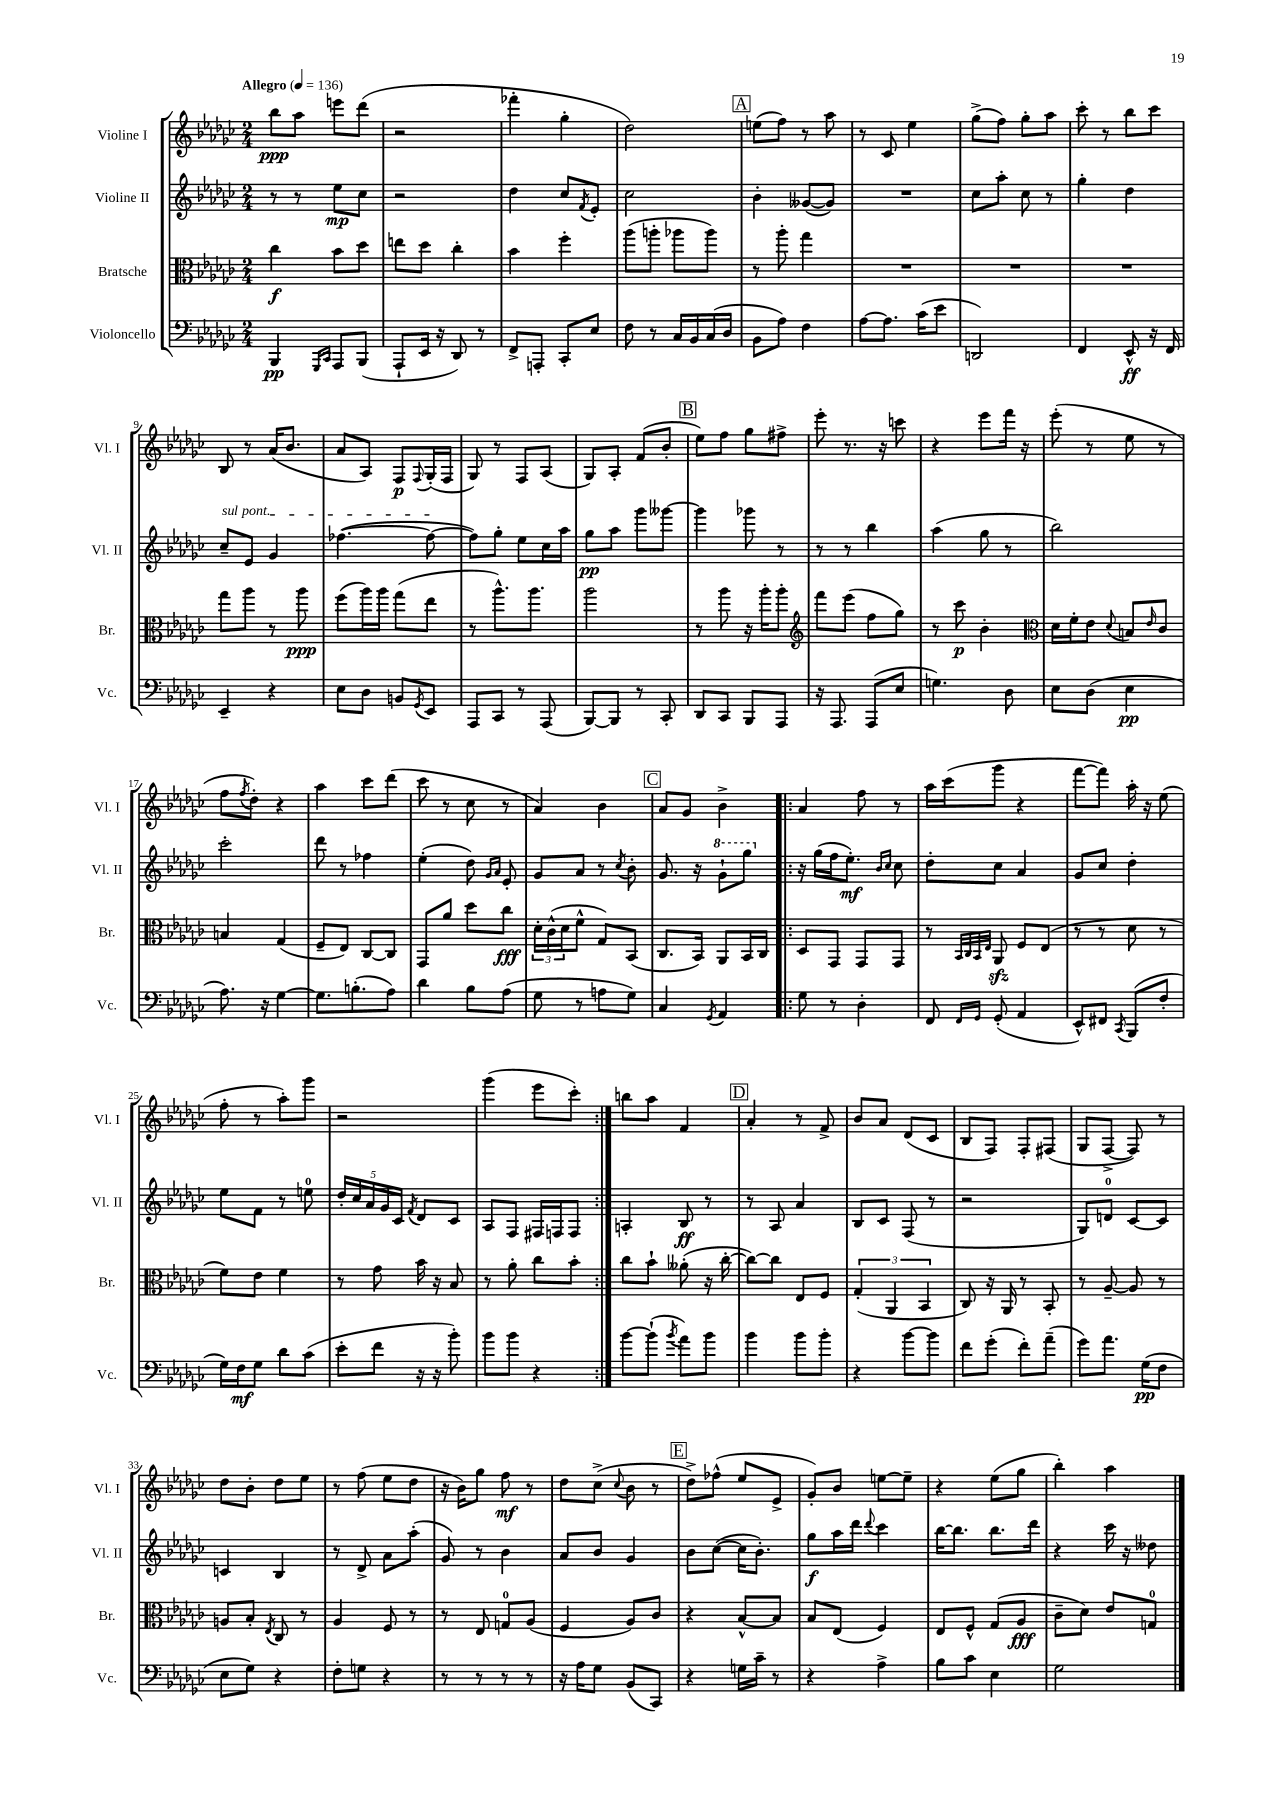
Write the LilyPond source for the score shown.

<<
\new StaffGroup <<
\new Staff = "s0" \with { instrumentName = "Violine I" shortInstrumentName = "Vl. I" } {
    \clef treble \key ges \major \numericTimeSignature \time 2/4 \tempo "Allegro" 4 = 136
    bes''8\ppp aes''8 e'''8 des'''8( |
    r2 |
    fes'''4-. ges''4-. |
    des''2) |
    \mark \markup { \box "A" } e''8( f''8) r8 aes''8 |
    r8 ces'8 ees''4 |
    ges''8->( f''8) ges''8-. aes''8 |
    ces'''8-. r8 bes''8 ces'''8 |
    bes8 r8 aes'16( bes'8. |
    aes'8 aes8) f8\p \appoggiatura { f8 } ges16-.( f16 |
    ges8) r8 f8 aes8( |
    ges8) aes8-. f'8( bes'8-. |
    \mark \markup { \box "B" } ees''8) f''8 ges''8 fis''8-> |
    ees'''8-. r8. r16 c'''8 |
    r4 ees'''8 f'''16 r16 |
    ees'''8-.( r8 ees''8 r8 |
    f''8 \acciaccatura { f''8 } des''8-.) r4 |
    aes''4 ces'''8 des'''8( |
    ces'''8 r8 ces''8 r8 |
    aes'4) bes'4 |
    \mark \markup { \box "C" } aes'8 ges'8 bes'4-> |
    \repeat volta 2 { aes'4 f''8 r8 |
    aes''16 ces'''16( ges'''8 r4 |
    f'''8~ f'''8) aes''16-. r16 ees''8( |
    f''8-. r8 aes''8-.) ges'''8 |
    r2 |
    ges'''4( ees'''8 ces'''8-.) | }
    b''8 aes''8 f'4 |
    \mark \markup { \box "D" } aes'4-. r8 f'8-> |
    bes'8 aes'8 des'8( ces'8 |
    bes8 f8) f8-. fis8( |
    ges8 f8~-> f8) r8 |
    des''8 bes'8-. des''8 ees''8 |
    r8 f''8( ees''8 des''8 |
    r16 bes'16) ges''8 f''8\mf r8 |
    des''8 ces''8->( \appoggiatura { ces''8 } bes'8 r8 |
    \mark \markup { \box "E" } des''8->) fes''8-^( ees''8 ees'8-> |
    ges'8-.) bes'8 e''8~ e''8-- |
    r4 ees''8( ges''8 |
    bes''4-.) aes''4 \bar "|." |
}
\new Staff = "s1" \with { instrumentName = "Violine II" shortInstrumentName = "Vl. II" } {
    \clef treble \key ges \major \numericTimeSignature \time 2/4
    r8 r8 ees''8\mp ces''8 |
    r2 |
    des''4 ces''8 \acciaccatura { f'8 } ees'8-. |
    ces''2 |
    \mark \markup { \box "A" } bes'4-. geses'8~( geses'8) |
    R2 |
    ces''8 aes''8-. ces''8 r8 |
    ges''4-. des''4 |
    \once \override TextSpanner.bound-details.left.text = \markup { \italic "sul pont." } ces''8--\startTextSpan ees'8 ges'4 |
    fes''4.~( fes''8~\stopTextSpan |
    fes''8) ges''8-. ees''8 ces''16 aes''16 |
    ges''8\pp aes''8 ges'''8 geses'''8~ |
    \mark \markup { \box "B" } geses'''4 ges'''8 r8 |
    r8 r8 bes''4 |
    aes''4( ges''8 r8 |
    bes''2) |
    ces'''2-. |
    des'''8 r8 fes''4 |
    ees''4-.( des''8) \grace { ges'16 aes'16 } ees'8-. |
    ges'8 aes'8 r8 \acciaccatura { ces''8 } bes'8-. |
    \mark \markup { \box "C" } ges'8. r16 \ottava #1 ges''8-! ges'''8 \ottava #0 |
    \repeat volta 2 { r16 ges''16( f''16 ees''8.-.\mf) \grace { bes'16 ces''16 } ces''8 |
    des''8-. ces''8 aes'4 |
    ges'8 ces''8 des''4-. |
    ees''8 f'8 r8 e''8-0 |
    \tuplet 5/4 { des''16-. ces''16 aes'16 ges'16 ces'16 } \acciaccatura { f'8 } des'8 ces'8 |
    aes8 f8 fis16 f16 f8 | }
    a4-. bes8\ff r8 |
    \mark \markup { \box "D" } r8 aes8 aes'4 |
    bes8 ces'8 f8( r8 |
    r2 |
    ges8) d'8-0 ces'8~ ces'8 |
    c'4 bes4 |
    r8 des'8-> aes'8 aes''8-.( |
    ges'8) r8 bes'4 |
    aes'8 bes'8 ges'4 |
    \mark \markup { \box "E" } bes'8 ces''8~( ces''16 bes'8.-.) |
    ges''8\f aes''16 des'''16 \appoggiatura { des'''8 } ces'''4 |
    bes''16~ bes''8. bes''8. des'''16 |
    r4 ces'''16 r16 deses''8 \bar "|." |
}
\new Staff = "s2" \with { instrumentName = "Bratsche" shortInstrumentName = "Br." } {
    \clef alto \key ges \major \numericTimeSignature \time 2/4
    ces''4\f bes'8 des''8 |
    e''8 des''8 ces''4-. |
    bes'4 f''4-. |
    aes''8( a''8-. aes''8 aes''8) |
    \mark \markup { \box "A" } r8 aes''8-. ges''4 |
    R2 |
    R2 |
    R2 |
    ges''8 aes''8 r8 aes''8\ppp |
    f''8( aes''16) aes''16 ges''8( ees''8 |
    r8 aes''8.-^) aes''8. |
    aes''2 |
    \mark \markup { \box "B" } r8 aes''8 r16 aes''16-. aes''8-. |
    \clef treble f'''8 ees'''8( f''8 ges''8) |
    r8 ces'''8\p bes'4-. |
    \clef alto des'16 f'16-. ees'8 \appoggiatura { des'8 } b8 \grace { ees'16 } ces'8 |
    b4 ges4( |
    f8-- ees8) ces8~ ces8 |
    ges,8 aes'8 des''8 ces''8\fff |
    \tuplet 3/2 { des'16-. ces'16-^( des'16 } f'8-^ ges8) bes,8( |
    \mark \markup { \box "C" } ces8. bes,16) aes,8 bes,16 ces16 |
    \repeat volta 2 { des8 ges,8 ges,8 ges,8 |
    r8 \grace { bes,32 ces32 bes,32 ees32 } aes,8\sfz f8 ees8( |
    r8 r8 des'8 r8 |
    f'8) ees'8 f'4 |
    r8 ges'8 bes'16 r16 bes8 |
    r8 aes'8-. ces''8 bes'8-. | }
    ces''8 bes'8-! aeses'8-.( r16 ces''16~-. |
    \mark \markup { \box "D" } ces''8~) ces''8 ees8 f8 |
    \tuplet 3/2 { ges4-.( aes,4 bes,4 } |
    ces8) r16 aes,16 r8 bes,8-. |
    r8 aes8~-- aes8 r8 |
    a8 bes8-. \acciaccatura { ees8 } ces8 r8 |
    aes4 f8 r8 |
    r8 ees8 g8-0 aes8( |
    f4 aes8) ces'8 |
    \mark \markup { \box "E" } r4 bes8~-^ bes8 |
    bes8 ees8( f4) |
    ees8 f8-^ ges8( aes8\fff |
    ces'8-- des'8) ees'8 g8-0 \bar "|." |
}
\new Staff = "s3" \with { instrumentName = "Violoncello" shortInstrumentName = "Vc." } {
    \clef bass \key ges \major \numericTimeSignature \time 2/4
    bes,,4\pp \grace { ges,,16 ces,16 } aes,,8 bes,,8( |
    aes,,8-! ees,16 r16 des,8) r8 |
    f,8-> a,,8-. ces,8-. ees8 |
    f8 r8 ces16 bes,16 ces16( des16 |
    \mark \markup { \box "A" } bes,8 aes8) f4 |
    aes8~ aes8. ces'16( ees'8 |
    d,2) |
    f,4 ees,8-^\ff r16 f,16 |
    ees,4-- r4 |
    ees8 des8 b,8 \acciaccatura { ges,8 } ees,8 |
    aes,,8 ces,8 r8 aes,,8( |
    bes,,8~) bes,,8 r8 ces,8-. |
    \mark \markup { \box "B" } des,8 ces,8 bes,,8 aes,,8 |
    r16 aes,,8. aes,,8( ees8 |
    g4.) des8 |
    ees8 des8( ees4\pp |
    aes8.) r16 ges4~ |
    ges8. b8.-.( aes8) |
    des'4 bes8 aes8( |
    ges8 r8 a8 ges8) |
    \mark \markup { \box "C" } ces4 \acciaccatura { ges,8 } aes,4 |
    \repeat volta 2 { ges8 r8 des4-. |
    f,8 \grace { f,16 ges,16 } ges,8-.( aes,4 |
    ees,8-^) fis,8 \acciaccatura { ces,8 } bes,,8( f8-. |
    ges16) f16\mf ges8 des'8 ces'8( |
    ees'8-. f'8 r16 r16 bes'8-.) |
    bes'8 bes'8 r4 | }
    bes'8~ bes'8-!( \acciaccatura { bes'8 } aes'8) bes'8 |
    \mark \markup { \box "D" } bes'4 bes'8 bes'8-. |
    r4 bes'8~ bes'8 |
    f'8 ges'8-.( f'8-.) aes'8--( |
    ges'8) aes'8. ges16\pp( f8 |
    ees8 ges8) r4 |
    f8-. g8 r4 |
    r8 r8 r8 r8 |
    r16 aes16 ges8 bes,8( ces,8) |
    \mark \markup { \box "E" } r4 g16 ces'16-- r8 |
    r4 aes4-> |
    bes8 ces'8 ees4 |
    ges2 \bar "|." |
}
>>
>>
